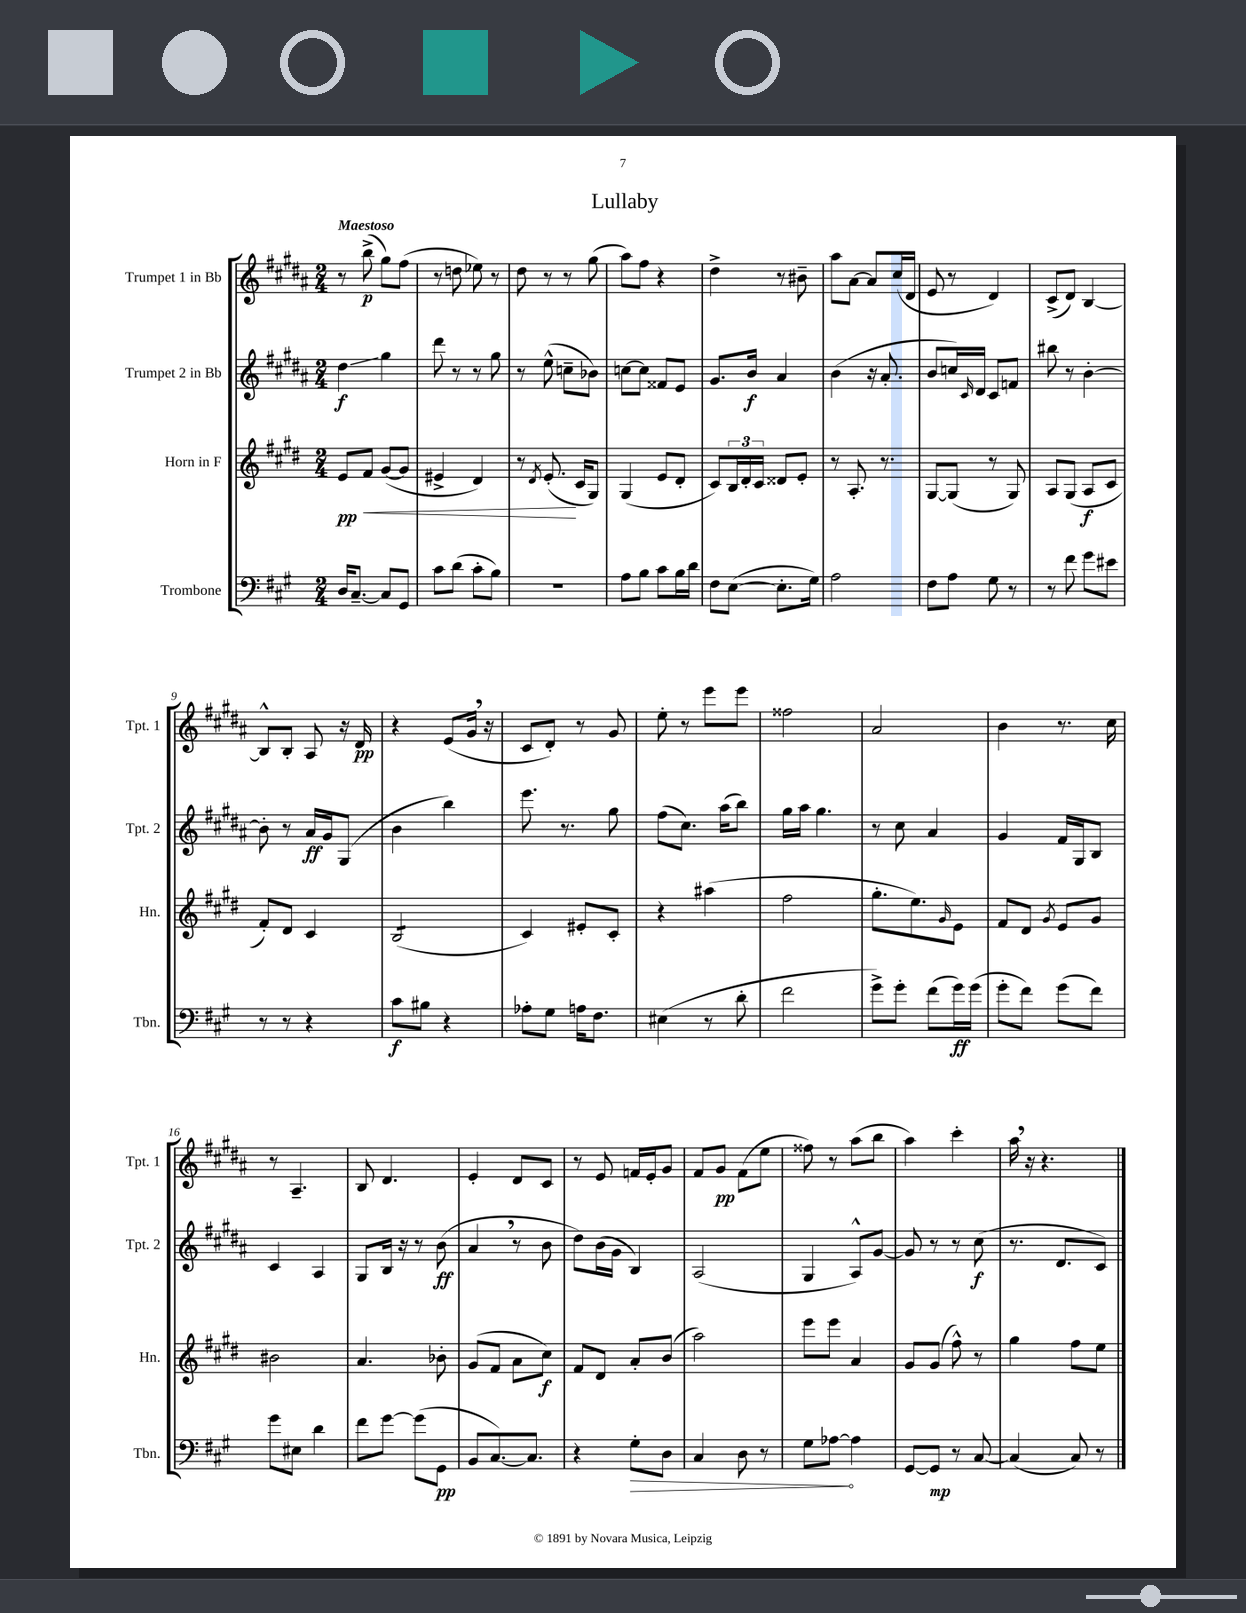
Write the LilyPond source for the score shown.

\header { title = "Lullaby" }
<<
\new StaffGroup <<
\new Staff = "s0" \with { instrumentName = "Trumpet 1 in Bb" shortInstrumentName = "Tpt. 1" } {
    \clef treble \key b \major \numericTimeSignature \time 2/4 \tempo "Maestoso"
    r8 b''8->\p( gis''8) fis''8( |
    r8 d''8 ees''8) r8 |
    dis''8 r8 r8 gis''8( |
    ais''8) fis''8 r4 |
    dis''4-> r8 bis'8-- |
    ais''8 ais'8~ ais'8 cis''16( dis'16 |
    e'8 r8 dis'4) |
    cis'8->( dis'8) b4~ |
    b8-^ b8-. ais8 r16 dis'16\pp |
    r4 e'8( gis'16 \breathe r16 |
    cis'8 dis'8-.) r8 gis'8 |
    e''8-. r8 e'''8 e'''8 |
    fisis''2 |
    ais'2 |
    b'4 r8. cis''16 |
    r8 ais4.-- |
    b8 dis'4. |
    e'4-. dis'8 cis'8 |
    r8 e'8 f'16 e'16-. gis'8 |
    fis'8 gis'8\pp fis'8( e''8 |
    fisis''8) r8 ais''8( b''8 |
    ais''4) cis'''4-. |
    ais''16 \breathe r16 r4. \bar "|." |
}
\new Staff = "s1" \with { instrumentName = "Trumpet 2 in Bb" shortInstrumentName = "Tpt. 2" } {
    \clef treble \key b \major \numericTimeSignature \time 2/4
    dis''4\glissando\f gis''4 |
    dis'''8 r8 r8 gis''8 |
    r8 e''8-^( c''8-- bes'8) |
    c''8~ c''8 fisis'8 e'8 |
    gis'8. b'16\f ais'4 |
    b'4( r16 ais'8.-. |
    b'8 c''16) \grace { cis'16 } dis'16 cis'8 f'8 |
    bis''8 r8 b'4~-. |
    b'8-. r8 ais'16\ff gis'16 gis8( |
    b'4 b''4) |
    e'''8. r8. gis''8 |
    fis''8( cis''8.) ais''16( b''8) |
    gis''16 ais''16 gis''4. |
    r8 cis''8 ais'4 |
    gis'4 fis'16 gis16 b8 |
    cis'4 ais4 |
    gis8 b16 r16 r8 b'8\ff( |
    ais'4 \breathe r8 b'8 |
    dis''8) b'16( gis'16 b4) |
    ais2( |
    gis4 ais8-^) gis'8~ |
    gis'8 r8 r8 cis''8\f( |
    r8. dis'8. cis'8) \bar "|." |
}
\new Staff = "s2" \with { instrumentName = "Horn in F" shortInstrumentName = "Hn." } {
    \clef treble \key e \major \numericTimeSignature \time 2/4
    e'8\pp fis'8\< gis'8~( gis'8 |
    eis'4-> dis'4) |
    r8 \acciaccatura { dis'8 } e'8.-.\!( cis'16 gis8) |
    gis4( e'8 dis'8-. |
    cis'8) \tuplet 3/2 { b16 dis'16-. cis'16 } disis'8 e'8-. |
    r8 a8.-. r8. |
    gis8~ gis8( r8 gis8) |
    a8 gis8( a8\f cis'8 |
    fis'8-.) dis'8 cis'4 |
    b2:8( |
    cis'4) eis'8-. cis'8-. |
    r4 ais''4( |
    fis''2 |
    gis''8.-. e''8.) \grace { gis'16 } e'8 |
    fis'8 dis'8 \acciaccatura { gis'8 } e'8 gis'8 |
    bis'2 |
    a'4. bes'8-. |
    gis'8( fis'8 a'8 cis''8\f) |
    fis'8 dis'8 a'8-. b'8( |
    a''2) |
    e'''8 e'''8 a'4 |
    gis'8 gis'8( fis''8-^) r8 |
    gis''4 fis''8 e''8 \bar "|." |
}
\new Staff = "s3" \with { instrumentName = "Trombone" shortInstrumentName = "Tbn." } {
    \clef bass \key a \major \numericTimeSignature \time 2/4
    d16 cis8.~-- cis8 gis,8 |
    cis'8 d'8( cis'8-. b8) |
    r2 |
    a8 b8 cis'8 b16 d'16 |
    fis8 e8~( e8.-. gis16) |
    a2 |
    fis8 a8 gis8 r8 |
    r8 fis'8 gis'8 eis'8 |
    r8 r8 r4 |
    cis'8\f bis8 r4 |
    aes8-. gis8 a16 fis8. |
    eis4( r8 d'8-. |
    fis'2 |
    gis'8->) gis'8-. fis'8( gis'16\ff) gis'16( |
    gis'8-. fis'8) gis'8( fis'8) |
    gis'8 eis8 d'4 |
    fis'8 gis'8~ gis'8( gis,8\pp |
    b,8 cis8.~) cis8. |
    r4 \once \override Hairpin.circled-tip = ##t gis8-.\> d8 |
    cis4 d8 r8 |
    gis8 aes8~\! aes4 |
    gis,8~ gis,8\mp r8 cis8~ |
    cis4( cis8) r8 \bar "|." |
}
>>
>>
